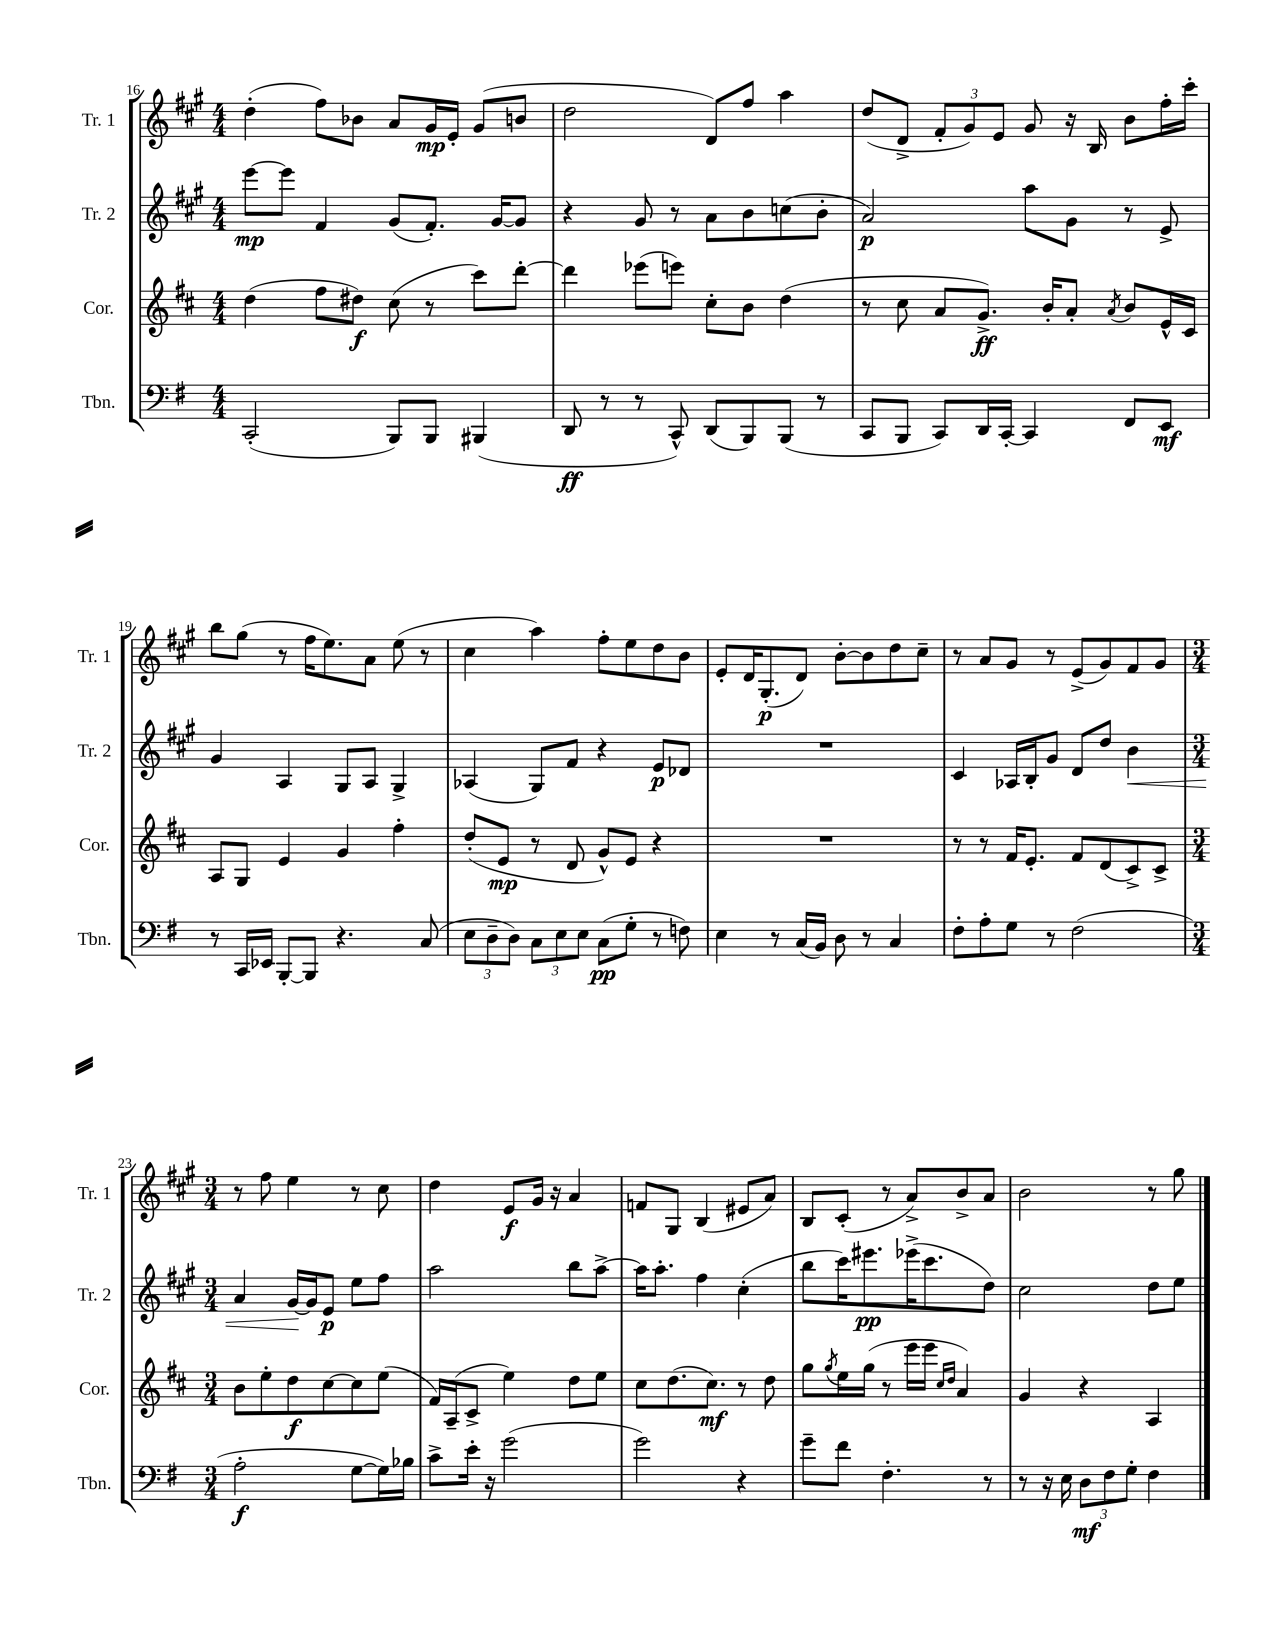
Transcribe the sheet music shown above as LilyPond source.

<<
\new StaffGroup <<
\new Staff = "s0" \with { instrumentName = "Tr. 1" shortInstrumentName = "Tr. 1" } {
    \clef treble \key a \major \numericTimeSignature \time 4/4
    d''4-.( fis''8) bes'8 a'8 gis'16\mp e'16-. gis'8( b'8 |
    d''2 d'8) fis''8 a''4 |
    d''8( d'8-> \tuplet 3/2 { fis'8-. gis'8) e'8 } gis'8 r16 b16 b'8 fis''16-. cis'''16-. |
    b''8 gis''8( r8 fis''16 e''8.) a'8 e''8( r8 |
    cis''4 a''4) fis''8-. e''8 d''8 b'8 |
    e'8-. d'16 gis8.-.\p( d'8) b'8~-. b'8 d''8 cis''8-- |
    r8 a'8 gis'8 r8 e'8->( gis'8) fis'8 gis'8 |
    \numericTimeSignature \time 3/4 r8 fis''8 e''4 r8 cis''8 |
    d''4 e'8\f gis'16 r16 a'4 |
    f'8 gis8 b4( eis'8 a'8) |
    b8 cis'8-.( r8 a'8->) b'8-> a'8 |
    b'2 r8 gis''8 \bar "|." |
}
\new Staff = "s1" \with { instrumentName = "Tr. 2" shortInstrumentName = "Tr. 2" } {
    \clef treble \key a \major \numericTimeSignature \time 4/4
    e'''8~\mp e'''8 fis'4 gis'8( fis'8.-.) gis'16~ gis'8 |
    r4 gis'8 r8 a'8 b'8 c''8( b'8-. |
    a'2\p) a''8 gis'8 r8 e'8-> |
    gis'4 a4 gis8 a8 gis4-> |
    aes4( gis8) fis'8 r4 e'8\p des'8 |
    R1 |
    cis'4 aes16 b16-. gis'8 d'8 d''8 b'4\< |
    \numericTimeSignature \time 3/4 a'4 gis'16~\! gis'16 e'8\p e''8 fis''8 |
    a''2 b''8 a''8~-> |
    a''16 a''8.-. fis''4 cis''4-.( |
    b''8 cis'''16) eis'''8.\pp ees'''16->( cis'''8. d''8) |
    cis''2 d''8 e''8 \bar "|." |
}
\new Staff = "s2" \with { instrumentName = "Cor." shortInstrumentName = "Cor." } {
    \clef treble \key d \major \numericTimeSignature \time 4/4
    d''4( fis''8 dis''8\f) cis''8( r8 cis'''8) d'''8~-. |
    d'''4 ees'''8( e'''8) cis''8-. b'8 d''4( |
    r8 cis''8 a'8 g'8.->\ff) b'16-. a'8-. \acciaccatura { a'8 } b'8 e'16-^ cis'16 |
    a8 g8 e'4 g'4 fis''4-. |
    d''8-.( e'8\mp r8 d'8 g'8-^) e'8 r4 |
    R1 |
    r8 r8 fis'16 e'8.-. fis'8 d'8( cis'8->) cis'8-> |
    \numericTimeSignature \time 3/4 b'8 e''8-. d''8\f cis''8~ cis''8 e''8( |
    fis'16) a16--( cis'8-> e''4) d''8 e''8 |
    cis''8 d''8.( cis''8.\mf) r8 d''8 |
    g''8 \acciaccatura { g''8 } e''16 g''16( r8 e'''16 e'''16 \grace { cis''16 d''16 } a'4) |
    g'4 r4 a4 \bar "|." |
}
\new Staff = "s3" \with { instrumentName = "Tbn." shortInstrumentName = "Tbn." } {
    \clef bass \key g \major \numericTimeSignature \time 4/4
    c,2-.( b,,8) b,,8 bis,,4( |
    d,8\ff r8 r8 c,8-^) d,8( b,,8) b,,8( r8 |
    c,8 b,,8 c,8) d,16 c,16~-. c,4 fis,8 e,8\mf |
    r8 c,16 ees,16 b,,8~-. b,,8 r4. c8( |
    \tuplet 3/2 { e8 d8-- d8) } \tuplet 3/2 { c8 e8 e8 } c8\pp( g8-. r8 f8) |
    e4 r8 c16( b,16) d8 r8 c4 |
    fis8-. a8-. g8 r8 fis2( |
    \numericTimeSignature \time 3/4 a2-.\f g8~ g16) bes16 |
    c'8-> e'16-. r16 g'2( |
    g'2) r4 |
    g'8-- fis'8 fis4.-. r8 |
    r8 r16 e16 \tuplet 3/2 { d8\mf fis8 g8-. } fis4 \bar "|." |
}
>>
>>
\layout { \context { \Score currentBarNumber = #16 } }
